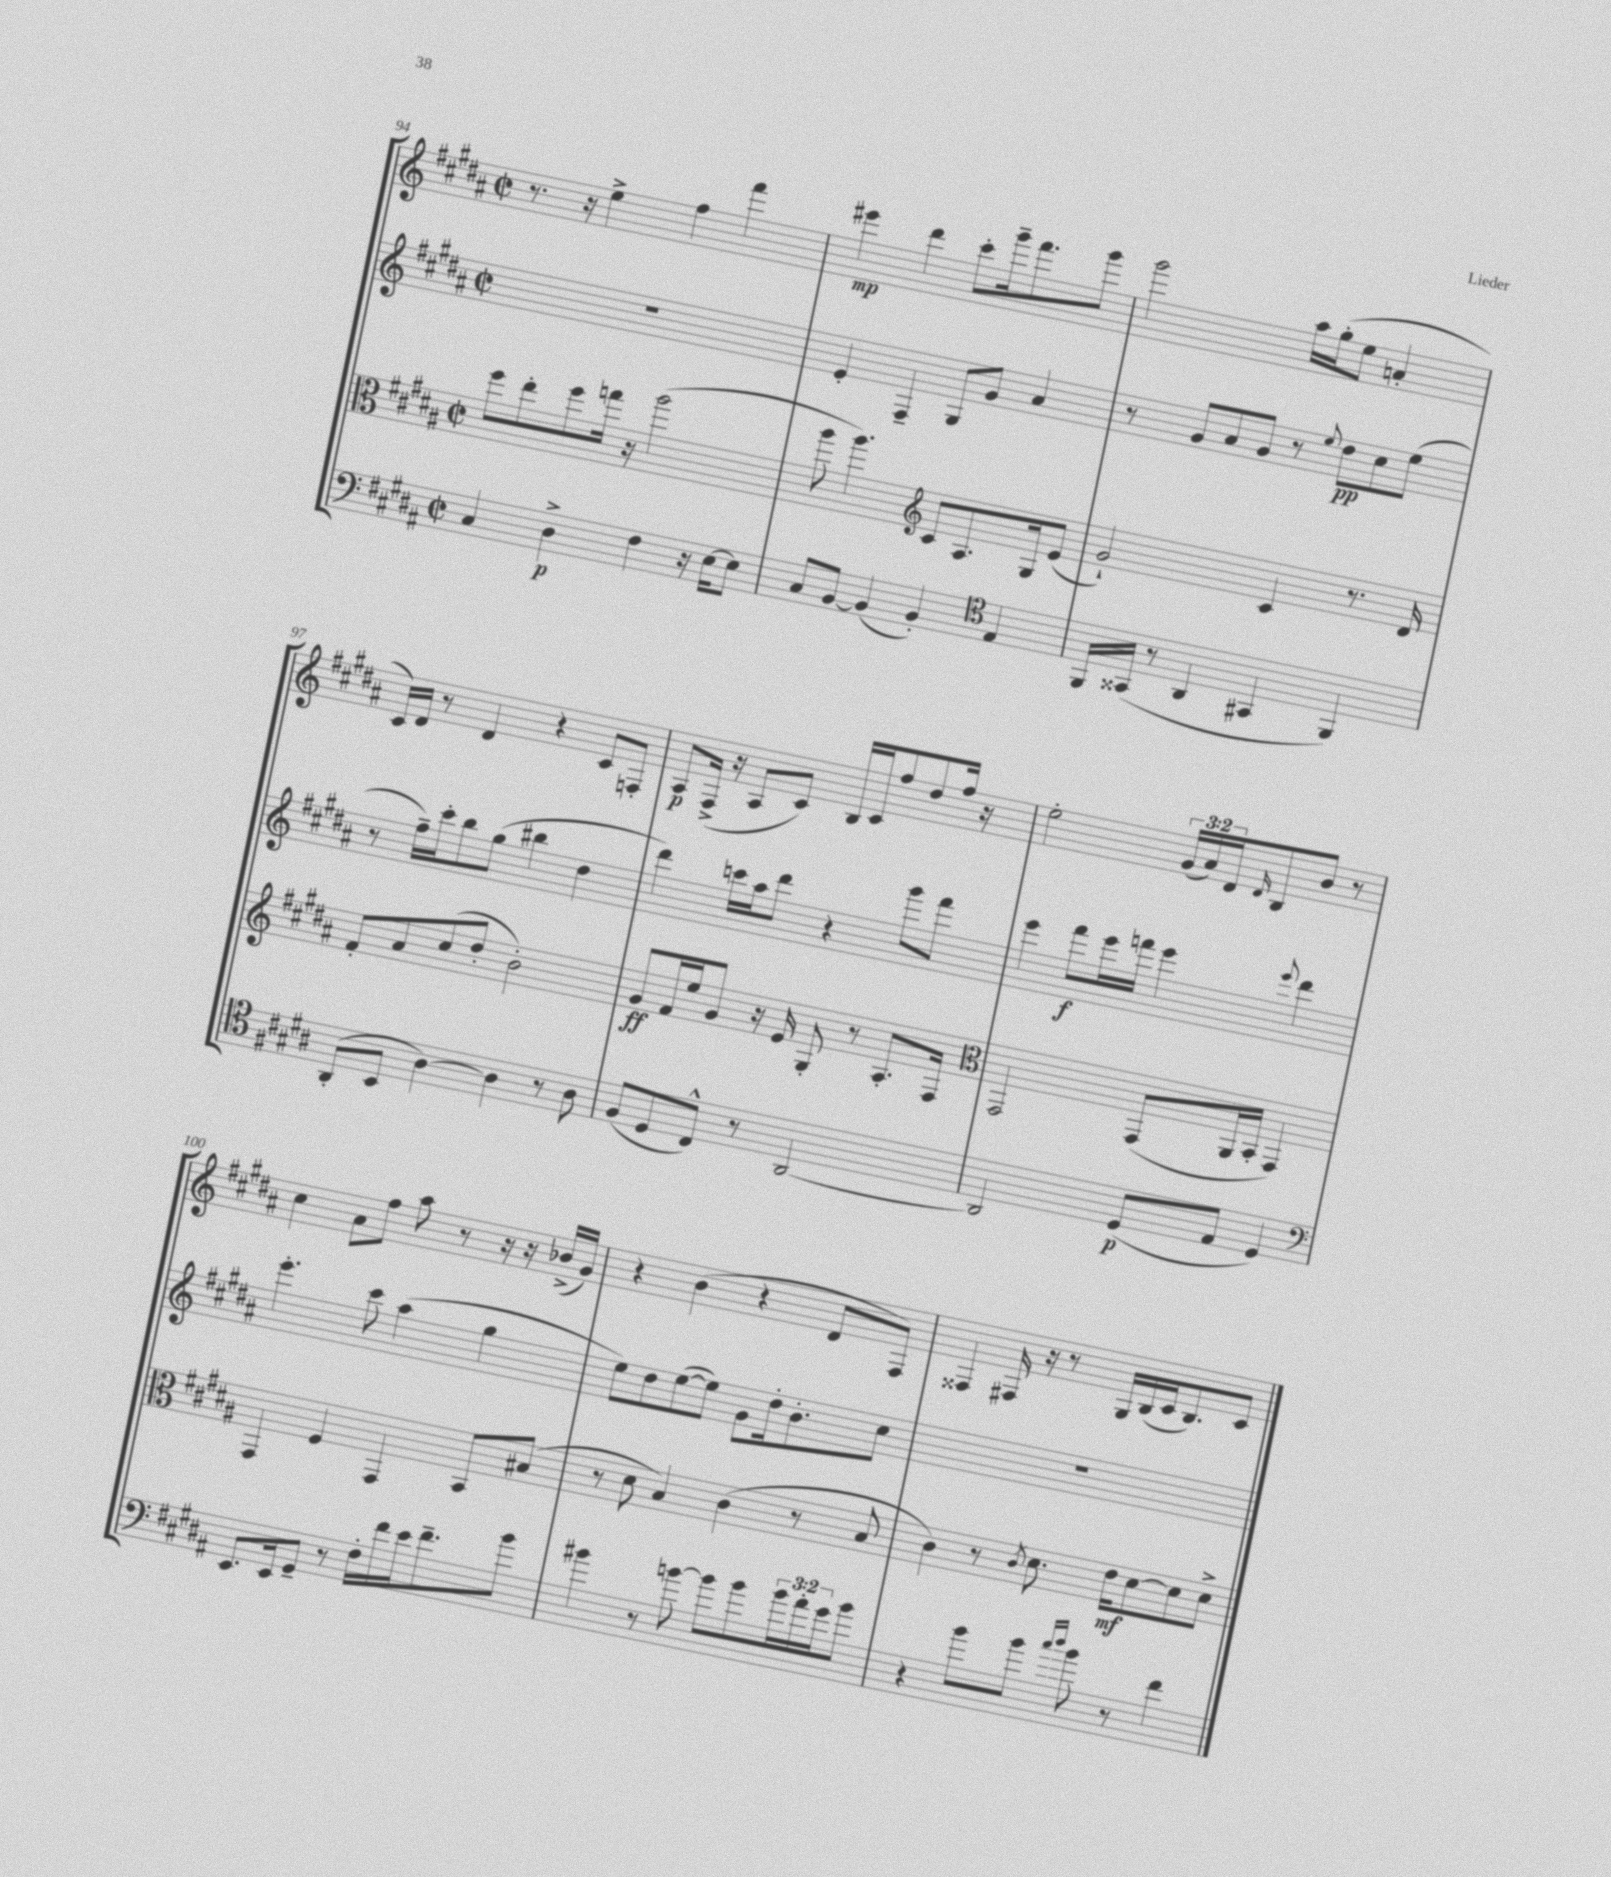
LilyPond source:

<<
\new StaffGroup <<
\new Staff = "s0" {
    \clef treble \key b \major \defaultTimeSignature \time 2/2 \override Staff.TupletNumber.text = #tuplet-number::calc-fraction-text
    r8. r16 e''4-> fis''4 fis'''4 |
    eis'''4\mp dis'''4 cis'''8-. gis'''16-- fis'''8. gis'''8 |
    gis'''2 ais''16 gis''16-.( e''8 a'4-. |
    cis'16) dis'16 r8 dis'4 r4 cis'8 f8-. |
    ais8\p fis16->( r16 ais8 cis'8) b16 cis'16 fis''8 dis''8 fis''16 r16 |
    e''2-. \tuplet 3/2 { gis'16( ais'16) dis'16 } \grace { dis'16 } b8 b'8 r8 |
    cis''4 ais'8 fis''8 ais''8 r8 r16 r16 bes'16->( gis'16) |
    r4 b'4( r4 dis'8 fis8) |
    fisis4 fis16 r16 r8 gis16 b16( cis'16 b8.) cis'8 \bar "|." |
}
\new Staff = "s1" {
    \clef treble \key b \major \defaultTimeSignature \time 2/2
    R1 |
    e'4-. fis4-- gis8 gis'8 ais'4 |
    r8 gis'8 ais'8 gis'8 r8 \appoggiatura { e''8 } dis''8\pp cis''8 e''8( |
    r8 fis''16--) cis'''16-. b''8 gis''8( bis''4 dis''4 |
    dis'''4) c'''16 ais''16 dis'''8 r4 gis'''8 fis'''8 |
    e'''4 fis'''8\f e'''16 f'''16 e'''4 \appoggiatura { e'''8 } dis'''4 |
    e'''4.-. cis'''8 ais''4( gis''4 |
    e''8) dis''8 e''8~( e''8) gis'8 dis''16-. b'8.-. cis''8 |
    R1 \bar "|." |
}
\new Staff = "s2" {
    \clef alto \key b \major \defaultTimeSignature \time 2/2
    fis''8 e''8-. fis''8 g''16 r16 ais''2( |
    ais''8 ais''4.) \clef treble cis'8 ais8. gis16 e'8( |
    gis'2-!) cis'4 r8. dis'16 |
    fis'8-. ais'8 cis''8( dis''8-. b'2-.) |
    gis'8\ff fis'16 e''16 gis'8 r16 e'16 gis8-. r8 ais8.-. fis16 |
    \clef alto gis,2 gis,8( ais,16 b,16-. gis,4) |
    gis,4 fis4 gis,4 b,8 bis8( |
    r8 dis'8 b4) cis'4( r8 b8 |
    cis'4) r8 \acciaccatura { cis'8 } dis'8. e'16\mf dis'8~ dis'8 dis'8-> \bar "|." |
}
\new Staff = "s3" {
    \clef bass \key b \major \defaultTimeSignature \time 2/2 \override Staff.TupletNumber.text = #tuplet-number::calc-fraction-text
    cis4 dis4->\p fis4 r16 e16~ e8 |
    cis8 b,8~ b,4( b,4-.) \clef tenor e4 |
    fis,16 gisis,16( r8 ais,4 gis,4 fis,4) |
    ais,8-.( b,8 ais4~) ais4 r8 ais8 |
    fis8( dis8 cis8-^) r8 ais,2~ |
    ais,2 dis8\p( e8 dis4) |
    \clef bass e,8. e,16 gis,8-- r8 fis16-. fis'16 e'16 fis'8.-- b'8 |
    bis'4 r8 b'8~ b'8 b'8 \tuplet 3/2 { b'16 ais'16-. gis'16 } b'8 |
    r4 b'8 b'8 \grace { cis''16 dis''16 } b'8 r8 fis'4 \bar "|." |
}
>>
>>
\layout { \context { \Score currentBarNumber = #94 } }
